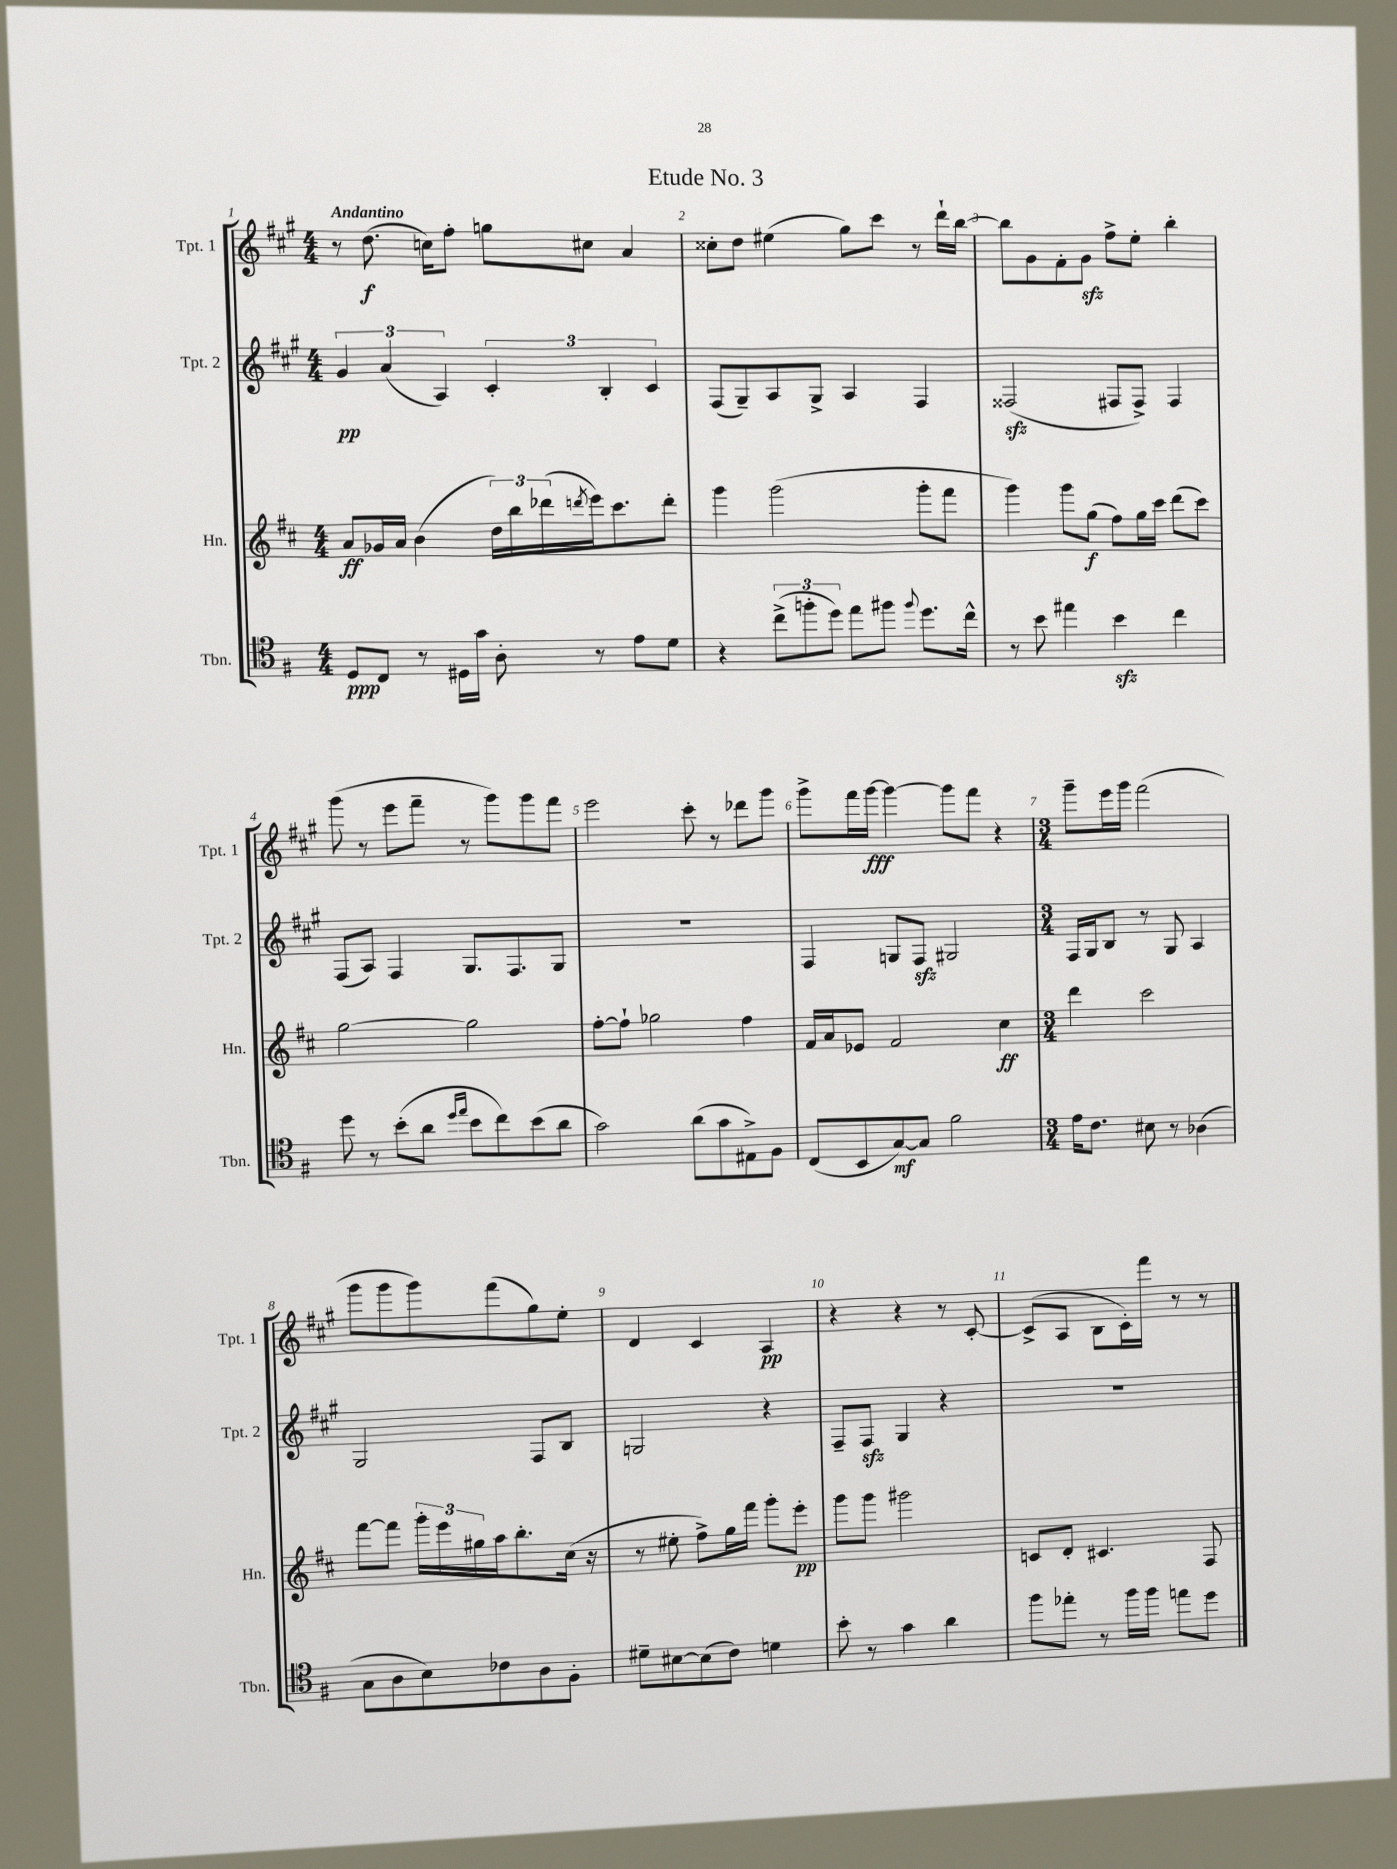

**kern	**kern	**kern	**kern
*staff4	*staff3	*staff2	*staff1
*clefC4	*clefG2	*clefG2	*clefG2
*k[f#]	*k[f#c#]	*k[f#c#g#]	*k[f#c#g#]
*M4/4	*M4/4	*M4/4	*M4/4
8D	8a	6g#	8r
8C	16g-	.	(8.dd
.	.	(6a	.
.	16a	.	.
8r	(4b	.	.
.	.	.	16cc)
.	.	6A)	.
16D#	.	.	8ff#'
16g	.	.	.
8A'	24dd)	6c#'	8gg
.	24bb	.	.
.	(24ddd-	.	.
.	8qddd	.	.
8r	16eee)	.	8cc#
.	.	6B'	.
.	8.ccc#	.	.
8e	.	.	4a
.	.	6c#	.
8d	8ddd'	.	.
=	=	=	=
4r	4ggg	(8F#	8cc##'
.	.	8G#~)	8dd
(12cc^	(2ggg	8A	(4ee#
12ff'	.	.	.
.	.	8G#^	.
12dd)	.	.	.
8ee	.	4A	8gg#)
8ff#	.	.	8ccc#
8qqff#	.	.	.
8.dd	8ggg'	4F#	8r
.	8fff#	.	16ddd`
16cc^^	.	.	[16bb
=	=	=	=
8r	4ggg)	(2F##	8bb]
8b	.	.	8g#
4ee#	8ggg	.	8f#'
.	(8gg	.	8g#
4b	8ff#)	8F#	8ff#^
.	16gg	8F#^)	8ee'
.	16ccc#	.	.
4cc	(8ddd	4F#	4bb'
.	8ccc#)	.	.
=	=	=	=
8dd	[2gg	(8F#	(8ggg#
8r	.	8A)	8r
(8b'	.	4F#	8eee
8a	.	.	8fff#~
16qqdd	.	.	.
16qqee	.	.	.
8b	2gg]	8.G#	8r
8cc)	.	.	8ggg#)
.	.	8.F#	.
(8b	.	.	8ggg#
8a	.	8G#	8fff#
=	=	=	=
2g)	[8ff#'	1r	2eee
.	8ff#`]	.	.
.	2gg-	.	.
(8a	.	.	8ccc#'
8g	.	.	8r
8E#^)	4ff#	.	8ddd-
8F#	.	.	8ggg#
=	=	=	=
(8C	16f#	4F#	8ggg#^
.	16a	.	.
8BB	8e-	.	16fff#
.	.	.	[16ggg#
[8G)	2f#	8G	4ggg#_
8G]	.	8F#	.
2f#	.	2G#	8ggg#]
.	.	.	8fff#
.	4cc#	.	4r
=	=	=	=
*M3/4	*M3/4	*M3/4	*M3/4
16e	4ddd	16F#	8ggg#~
8.c	.	16G#	.
.	.	8B	16eee
.	.	.	16ggg#
8B#	2ccc#	8r	(2fff#
8r	.	8G#	.
(4A-	.	4A	.
=	=	=	=
8G	[8fff#	2G#	8ggg#
8A	8fff#]	.	8ggg#
8B)	24ggg'	.	8ggg#)
.	24eee	.	.
.	24gg#	.	.
8c-	16aa	.	(8fff#
.	8.bb'	.	.
8A	.	8F#	8gg#)
8F#'	(16cc#	8B	8ee'
.	16r	.	.
=	=	=	=
8d#~	8r	2G	4d
[8B#	8ee#'	.	.
(8B#]	8ff#^)	.	4c#
8c)	16gg	.	.
.	16fff#	.	.
4d	8ggg'	4r	4A
.	8eee'	.	.
=	=	=	=
8b'	8ggg	8F#~	4r
8r	8ggg	8F#	.
4g	2ggg#	4G#	4r
4a	.	4r	8r
.	.	.	[8c#'
=	=	=	=
8ff#	8c	2.r	(8c#^]
8ee-'	8d'	.	8A
8r	4.c#	.	8B
16ff#	.	.	16c#')
16ff#	.	.	16fff#
8ee	.	.	8r
8dd	8F#	.	8r
==	==	==	==
*-	*-	*-	*-
